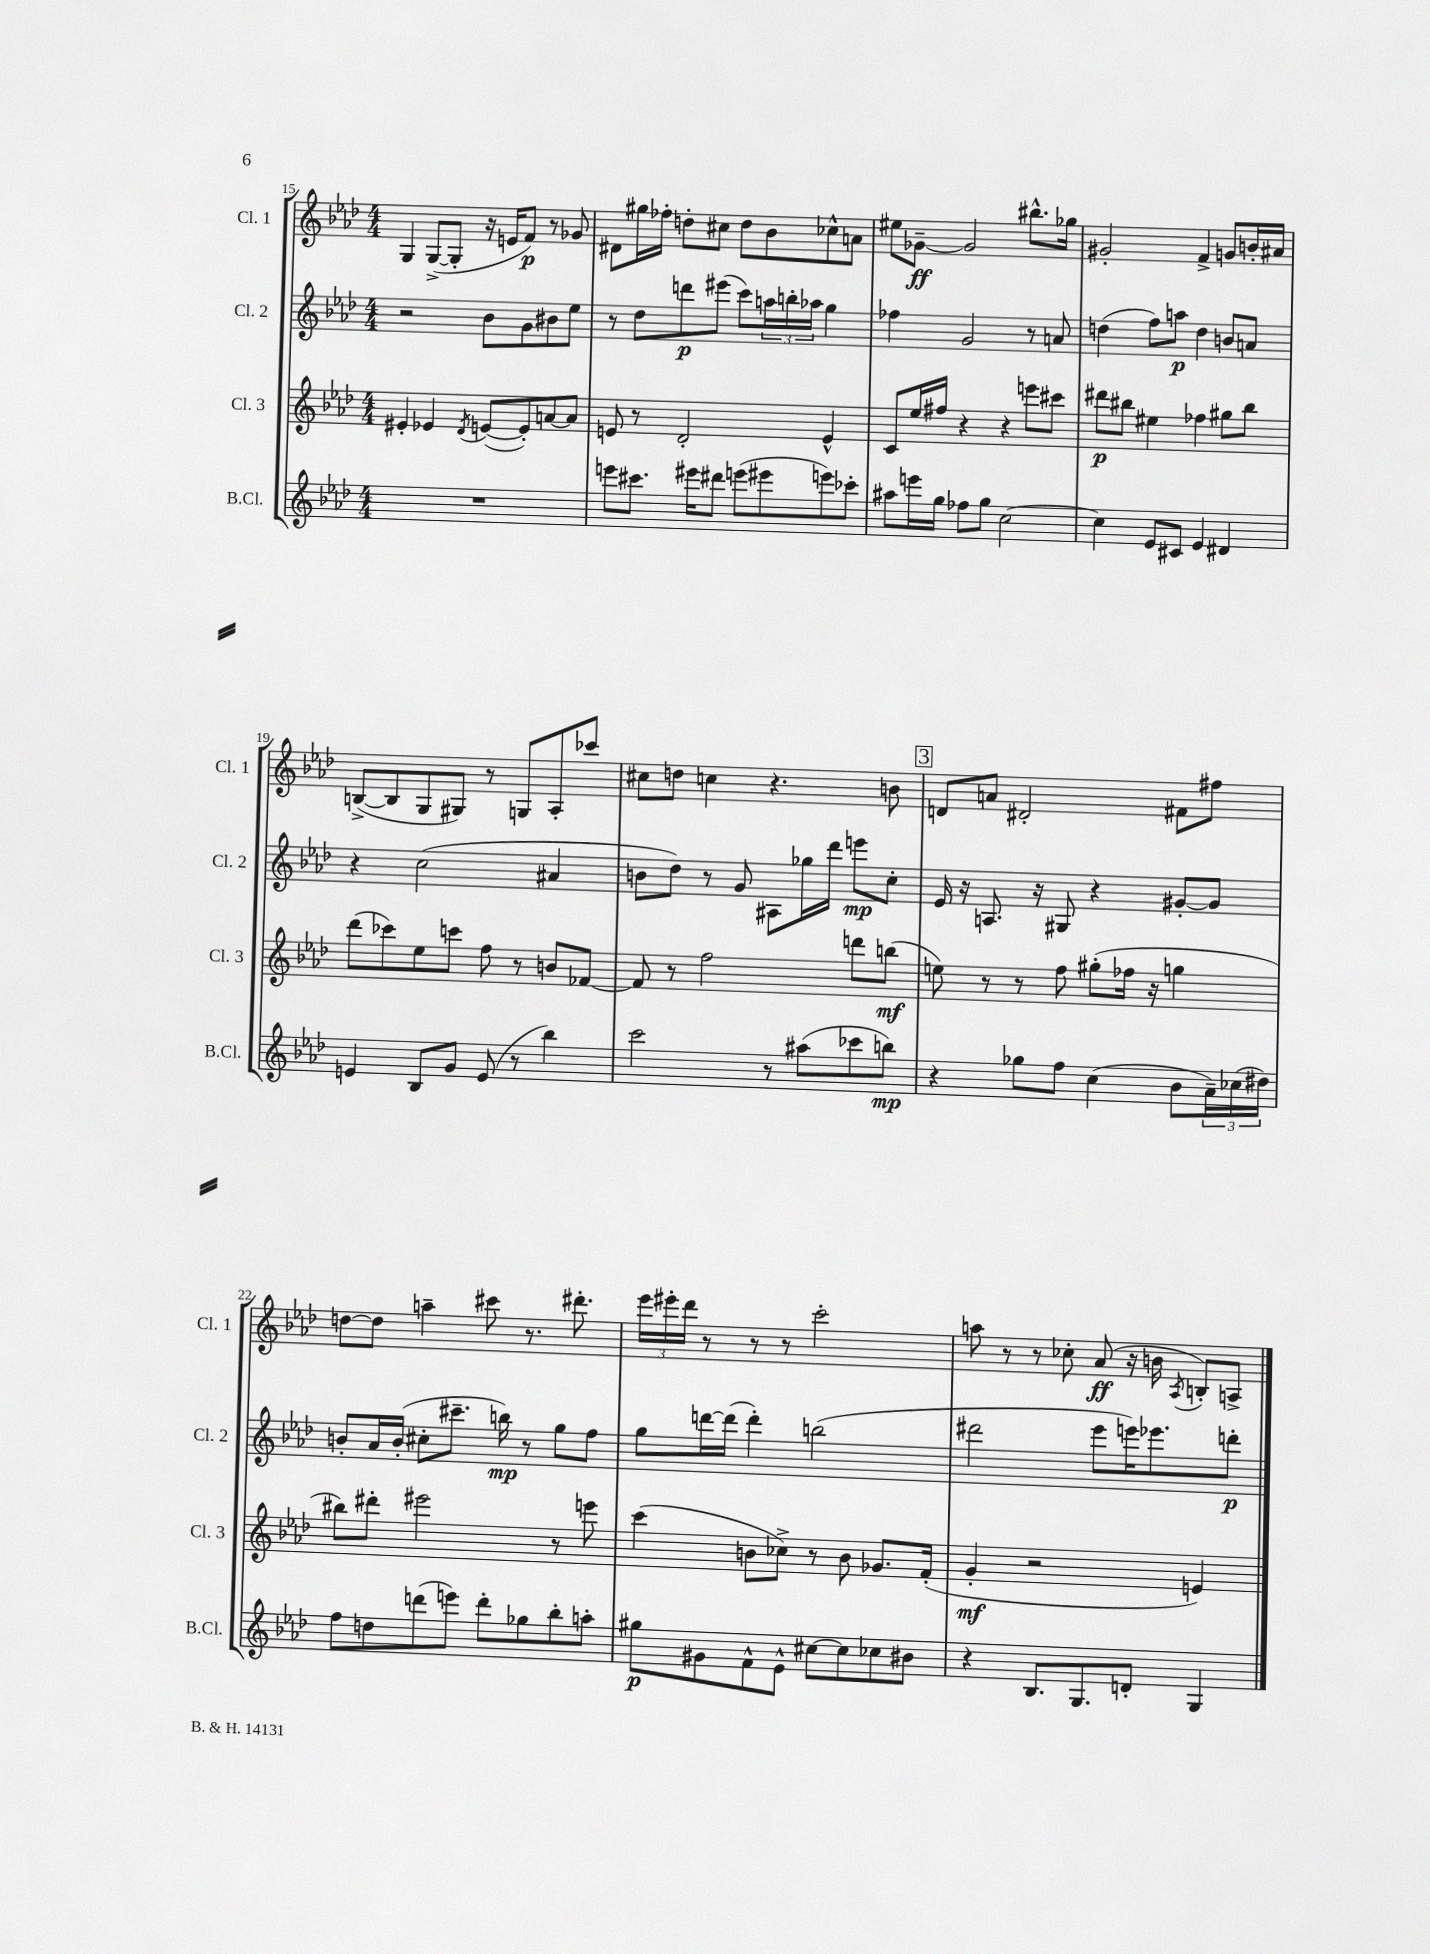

**kern	**kern	**kern	**kern
*staff4	*staff3	*staff2	*staff1
*clefG2	*clefG2	*clefG2	*clefG2
*k[b-e-a-d-]	*k[b-e-a-d-]	*k[b-e-a-d-]	*k[b-e-a-d-]
*M4/4	*M4/4	*M4/4	*M4/4
1r	4e#'	2r	4G
.	4e-	.	([8G^
.	.	.	8G']
.	8qd-	.	.
.	([8e	8b-	16r
.	.	.	16e
.	8e'])	8g	8f)
.	[8a	8b#	8r
.	8a]	8ee-	8g-
=	=	=	=
8eee	8e	8r	8d#
8.ccc#	8r	8dd-	16gg#
.	.	.	16ff-'
.	2d-'	8ddd	8dd'
16eee#	.	.	.
8ddd#	.	(8eee#	8cc#
(8eee	.	8ccc)	8dd
8eee#	.	24aa	8b-
.	.	24bb'	.
.	.	24aa-	.
8eee)	4e^^	4gg	8cc-^^
8ccc-'	.	.	8a
=	=	=	=
8aa#	8c	4ff-	8ee#
16eee	16ee-	.	[8g-~
16gg	16ff#	.	.
8ff-	4r	2g	2g-]
8gg	.	.	.
[2cc	4r	.	.
.	8eee	8r	8.bb#^^
.	8ccc#	8a	.
.	.	.	16gg-
=	=	=	=
4cc]	8ddd#	(4dd	2g#'
.	8bb#	.	.
8e-	4ee#	8ff)	.
8c#	.	8aa	.
4e-	4ff-	4dd	4f^
4d#	8gg#	8b	8g
.	8bb#	8a	16b'
.	.	.	16a#
=	=	=	=
4e	(8ddd-	4r	([8B^
.	8ccc-)	.	8B]
8B-	8ee-	(2cc	8G
8g	8ccc	.	8G#)
(8e	8ff	.	8r
8r	8r	.	8G
4bb-)	8b	4a#	8A-'
.	[8f-	.	8ccc-
=	=	=	=
2ccc	8f-]	8b	8cc#
.	8r	8dd-)	8dd
.	2ff	8r	4cc
.	.	8g	.
8r	.	8A#	4.r
(8aa#	.	16gg-	.
.	.	16ddd-	.
8ccc-	8ddd	8eee	.
8bb)	(8bb	8cc'	8b
=	=	=	=
4r	8ee)	16e-	8d
.	.	16r	.
.	8r	8.A	8a
8gg-	8r	.	2d#'
.	.	16r	.
8ff	8ff	8G#	.
(4cc	(8gg#'	4r	.
.	16ff-	.	.
.	16r	.	.
8b-	4gg	[8g#'	8f#
24a-~)	.	8g#]	8ff#
(24cc-	.	.	.
24dd#)	.	.	.
=	=	=	=
8ff	8bb#)	8b'	[8dd
8dd	8ddd#'	16a-	8dd]
.	.	(16b'	.
(8ddd	2eee#	8cc#'	4aa~
8eee)	.	8.ccc#~	.
8ddd'	.	.	8ccc#
.	.	16bb)	.
8gg-	.	8r	8.r
8bb-'	8r	8gg	.
.	.	.	8.ddd#'
8aa'	8eee	8ff	.
=	=	=	=
8gg#	(4ccc	8gg	24eee-
.	.	.	24eee#'
.	.	.	24ddd-
8g#	.	[16ddd	8r
.	.	(16ddd]	.
8f^^	8b	4ddd')	8r
8e-^^	8cc-^)	.	8r
[8cc#	8r	(2bb	2ccc'
8cc#]	8b	.	.
8cc-	8.g-	.	.
8b#	.	.	.
.	(16f'	.	.
=	=	=	=
4r	4g'	2ddd#	8aa
.	.	.	8r
8.B-	2r	.	8r
.	.	.	8cc-'
8.G	.	.	.
.	.	8eee-	(8a-
8d'	.	16eee)	16r
.	.	8.eee-	16b
.	.	.	8qA-
4G	4e)	.	8B')
.	.	8ddd'	8A^
==	==	==	==
*-	*-	*-	*-
